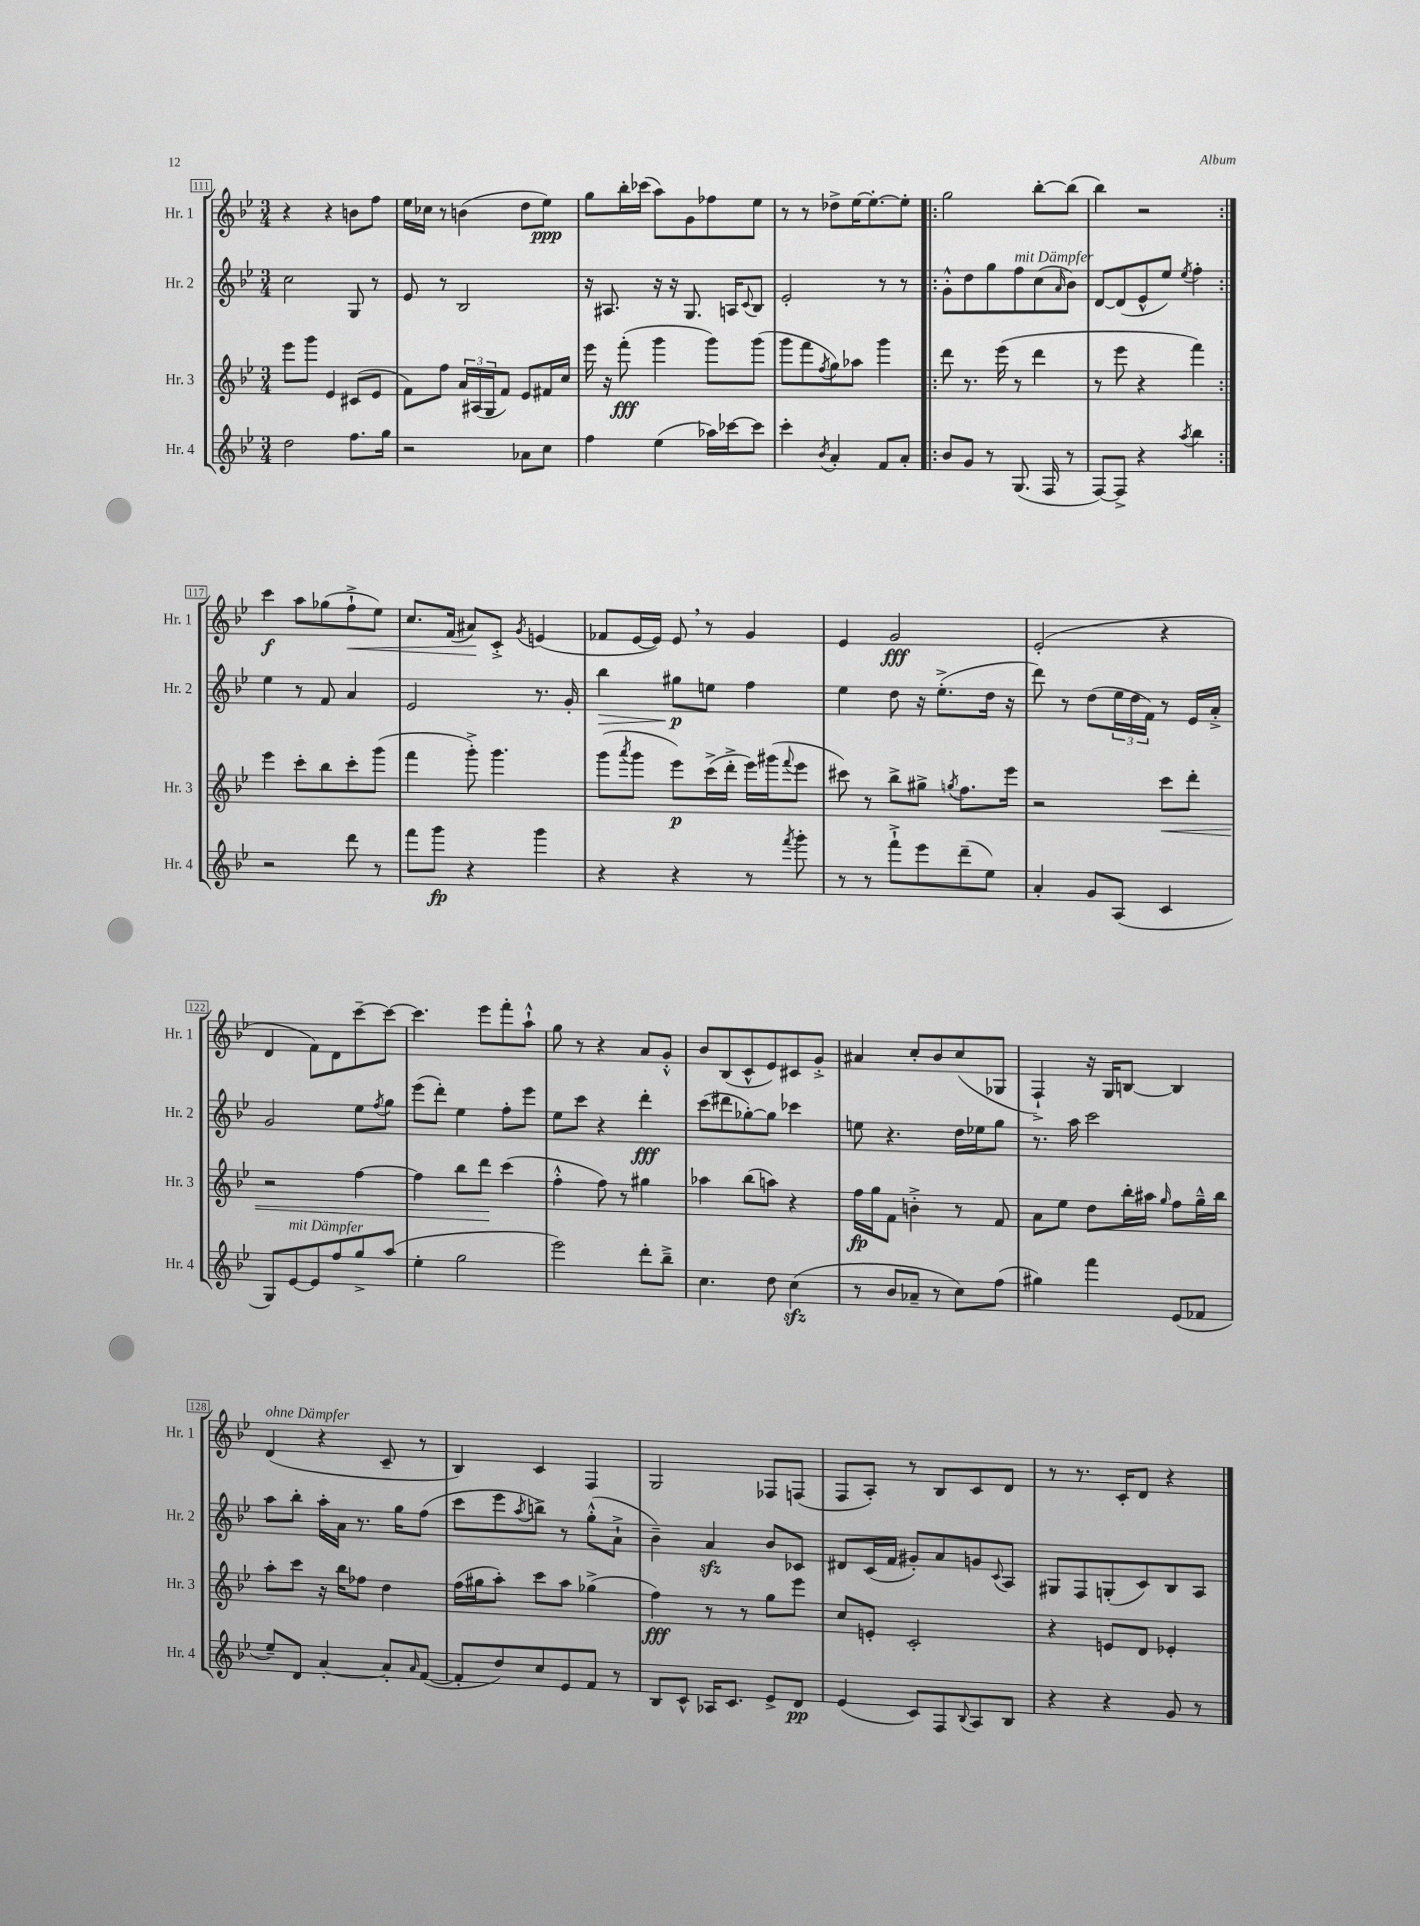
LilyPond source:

<<
\new StaffGroup <<
\new Staff = "s0" \with { instrumentName = "Hr. 1" shortInstrumentName = "Hr. 1" } {
    \clef treble \key bes \major \numericTimeSignature \time 3/4
    r4 r4 b'8 f''8 |
    ees''16 ces''16 r8 b'4( d''8 ees''8\ppp) |
    g''8 bes''16-. ces'''16( a''8) g'8 fes''8 ees''8 |
    r8 r8 des''8-> ees''16~ ees''8.~-. ees''8-. |
    \repeat volta 2 { g''2 bes''8~-. bes''8( |
    bes''4) r2 | }
    c'''4\f a''8 ges''8( f''8-!->\< ees''8) |
    c''8. f'16( ais'8\!) c'8-.-> \acciaccatura { g'8 } e'4( |
    fes'8 ees'16~ ees'16) ees'8 \breathe r8 g'4 |
    ees'4 g'2\fff |
    ees'2-.( r4 |
    d'4 f'8) d'8 c'''8~-- c'''8~ |
    c'''4. ees'''8 f'''8-. a''8-!-^ |
    g''8 r8 r4 a'8 g'8-.-^ |
    bes'8 bes8( c'8-^ ees'8) cis'8 g'8-.-> |
    ais'4 c''8-. bes'8 c''8( ges8 |
    f4-!->) r16 g16 b8~ b4 |
    d'4^\markup { \italic "ohne Dämpfer" }( r4 c'8-- r8 |
    bes4) c'4 f4 |
    g2 fes8 f8( |
    f8 a8-.) r8 bes8 c'8 d'8 |
    r8 r8. c'16-. d'8 r4 \bar "|." |
}
\new Staff = "s1" \with { instrumentName = "Hr. 2" shortInstrumentName = "Hr. 2" } {
    \clef treble \key bes \major \numericTimeSignature \time 3/4
    c''2 g8 r8 |
    ees'8 r8 bes2 |
    r16 ais8. r16 r16 g8. a16 \appoggiatura { c'8 } bes8 |
    ees'2-. r8 r8 |
    \repeat volta 2 { g'8-.-^ d''8 g''8 f''8^\markup { \italic "mit Dämpfer" } c''8( \grace { a'16 } bes'8) |
    d'8~ d'8( ees'8-^ ees''8) \acciaccatura { ees''8 } f''4-. | }
    ees''4 r8 f'8 a'4 |
    ees'2 r8. g'16-. |
    bes''4\> gis''8\p\! e''8 f''4 |
    ees''4 d''8 r16 ees''8.-.->( d''16 r16 |
    d'''8) r8 d''8( \tuplet 3/2 { ees''16 d''16 f'16) } r8 ees'16 a'16-.-> |
    g'2 ees''8 \acciaccatura { f''8 } g''8 |
    ees'''8( d'''8-.) ees''4 f''8-. ees'''8 |
    ees''8 c'''8 r4 d'''4-.\fff |
    c'''8( dis'''8 ges''8~-.) ges''8 ces'''4 |
    e''8 r4. d''16 ees''16 g''8 |
    r8. a''16 c'''2 |
    a''8 bes''8-. a''16-. a'16 r8. g''16 f''8( |
    c'''8 ees'''8 \acciaccatura { a''8 } b''8->) r8 g''8-.-^( a'8-!-> |
    bes'4--) a'4\sfz bes'8 ces'8 |
    dis'8 c'16( f'16 gis'8-.) a'8 g'8 \appoggiatura { c'8 } a8 |
    gis8 f8 g8-.( c'8) bes8 a8 \bar "|." |
}
\new Staff = "s2" \with { instrumentName = "Hr. 3" shortInstrumentName = "Hr. 3" } {
    \clef treble \key bes \major \numericTimeSignature \time 3/4
    ees'''8 g'''8 ees'4 cis'8( ees'8 |
    f'8) f''8 \tuplet 3/2 { a'16 ais16( g16 } f'8) ees'8 fis'16 c''16 |
    ees'''16 r16 f'''8-.\fff( g'''4 g'''8) g'''8( |
    g'''8 f'''8 \acciaccatura { f''8 } g''8) aes''8 g'''4 |
    \repeat volta 2 { d'''8 r8. ees'''16( r8 d'''4 |
    r8 ees'''8 r4 f'''4) | }
    ees'''4 c'''8-. bes''8 c'''8-. g'''8( |
    f'''4 g'''8-.->) g'''4. |
    g'''8( \acciaccatura { a'''8 } g'''8 ees'''8\p) c'''16->( d'''16-.-> ees'''16) gis'''16( \appoggiatura { f'''8 } ees'''8 |
    cis'''8) r8 bes''8-> gis''8-> \acciaccatura { g''8 } f''8. ees'''16 |
    r2 c'''8\< d'''8-. |
    r2 f''4~ |
    f''4 bes''8 d'''8\! c'''4( |
    f''4-.-^ f''8) r8 gis''4 |
    aes''4 bes''8( a''8) r4 |
    f''16\fp g''16 f'8 b'4-.-> r8 f'8 |
    a'8 ees''8 d''8 bes''16-. ais''16 \grace { g''16 } f''8 g''16---^ bes''16 |
    a''8-. c'''8 r16 bes''16 fes''8 d''4 |
    f''16( gis''16 a''8-.) c'''8 a''8 ges''4->( |
    f''4\fff) r8 r8 g''8 ees'''8 |
    c''8 e'8-. c'2-. |
    r4 e'8 d'8 ees'4-. \bar "|." |
}
\new Staff = "s3" \with { instrumentName = "Hr. 4" shortInstrumentName = "Hr. 4" } {
    \clef treble \key bes \major \numericTimeSignature \time 3/4
    d''2 f''8. g''16 |
    r2 aes'8 c''8 |
    f''4 ees''4( aes''16) ces'''16~ ces'''8 |
    c'''4-. \acciaccatura { bes'8 } a'4-. f'8 a'8-. |
    \repeat volta 2 { bes'8 g'8 r8 g8.( f16 r8 |
    f8~) f8-> r4 \acciaccatura { a''8 } bes''4 | }
    r2 d'''8 r8 |
    f'''8 g'''8\fp r4 g'''4 |
    r4 r4 r8 \acciaccatura { f'''8 } g'''8-. |
    r8 r8 f'''8-!-> ees'''8 d'''8--( ees''8) |
    a'4-. g'8 a8( c'4 |
    g8) ees'8~^\markup { \italic "mit Dämpfer" } ees'8 f''8 g''8-> a''8( |
    ees''4-. g''2 |
    ees'''2) d'''8-. bes''8---> |
    c''4. d''8 c''4\sfz( |
    r8 bes'8 aes'8-- r8 c''8) f''8( |
    gis''4) f'''4 ees'8( fes'8 |
    ees''8--) d'8 a'4~-. a'8-. \grace { a'16 } f'8~( |
    f'8-. d''8) c''8 ees'8 f'8 r8 |
    bes8 c'8-^ aes16 c'8. ees'8-> d'8\pp |
    ees'4( c'8) f8 \appoggiatura { bes8 } a8 bes8 |
    r4 r4 g'8 r8 \bar "|." |
}
>>
>>
\layout { \context { \Score currentBarNumber = #111 \override BarNumber.stencil = #(make-stencil-boxer 0.1 0.3 ly:text-interface::print) } }
